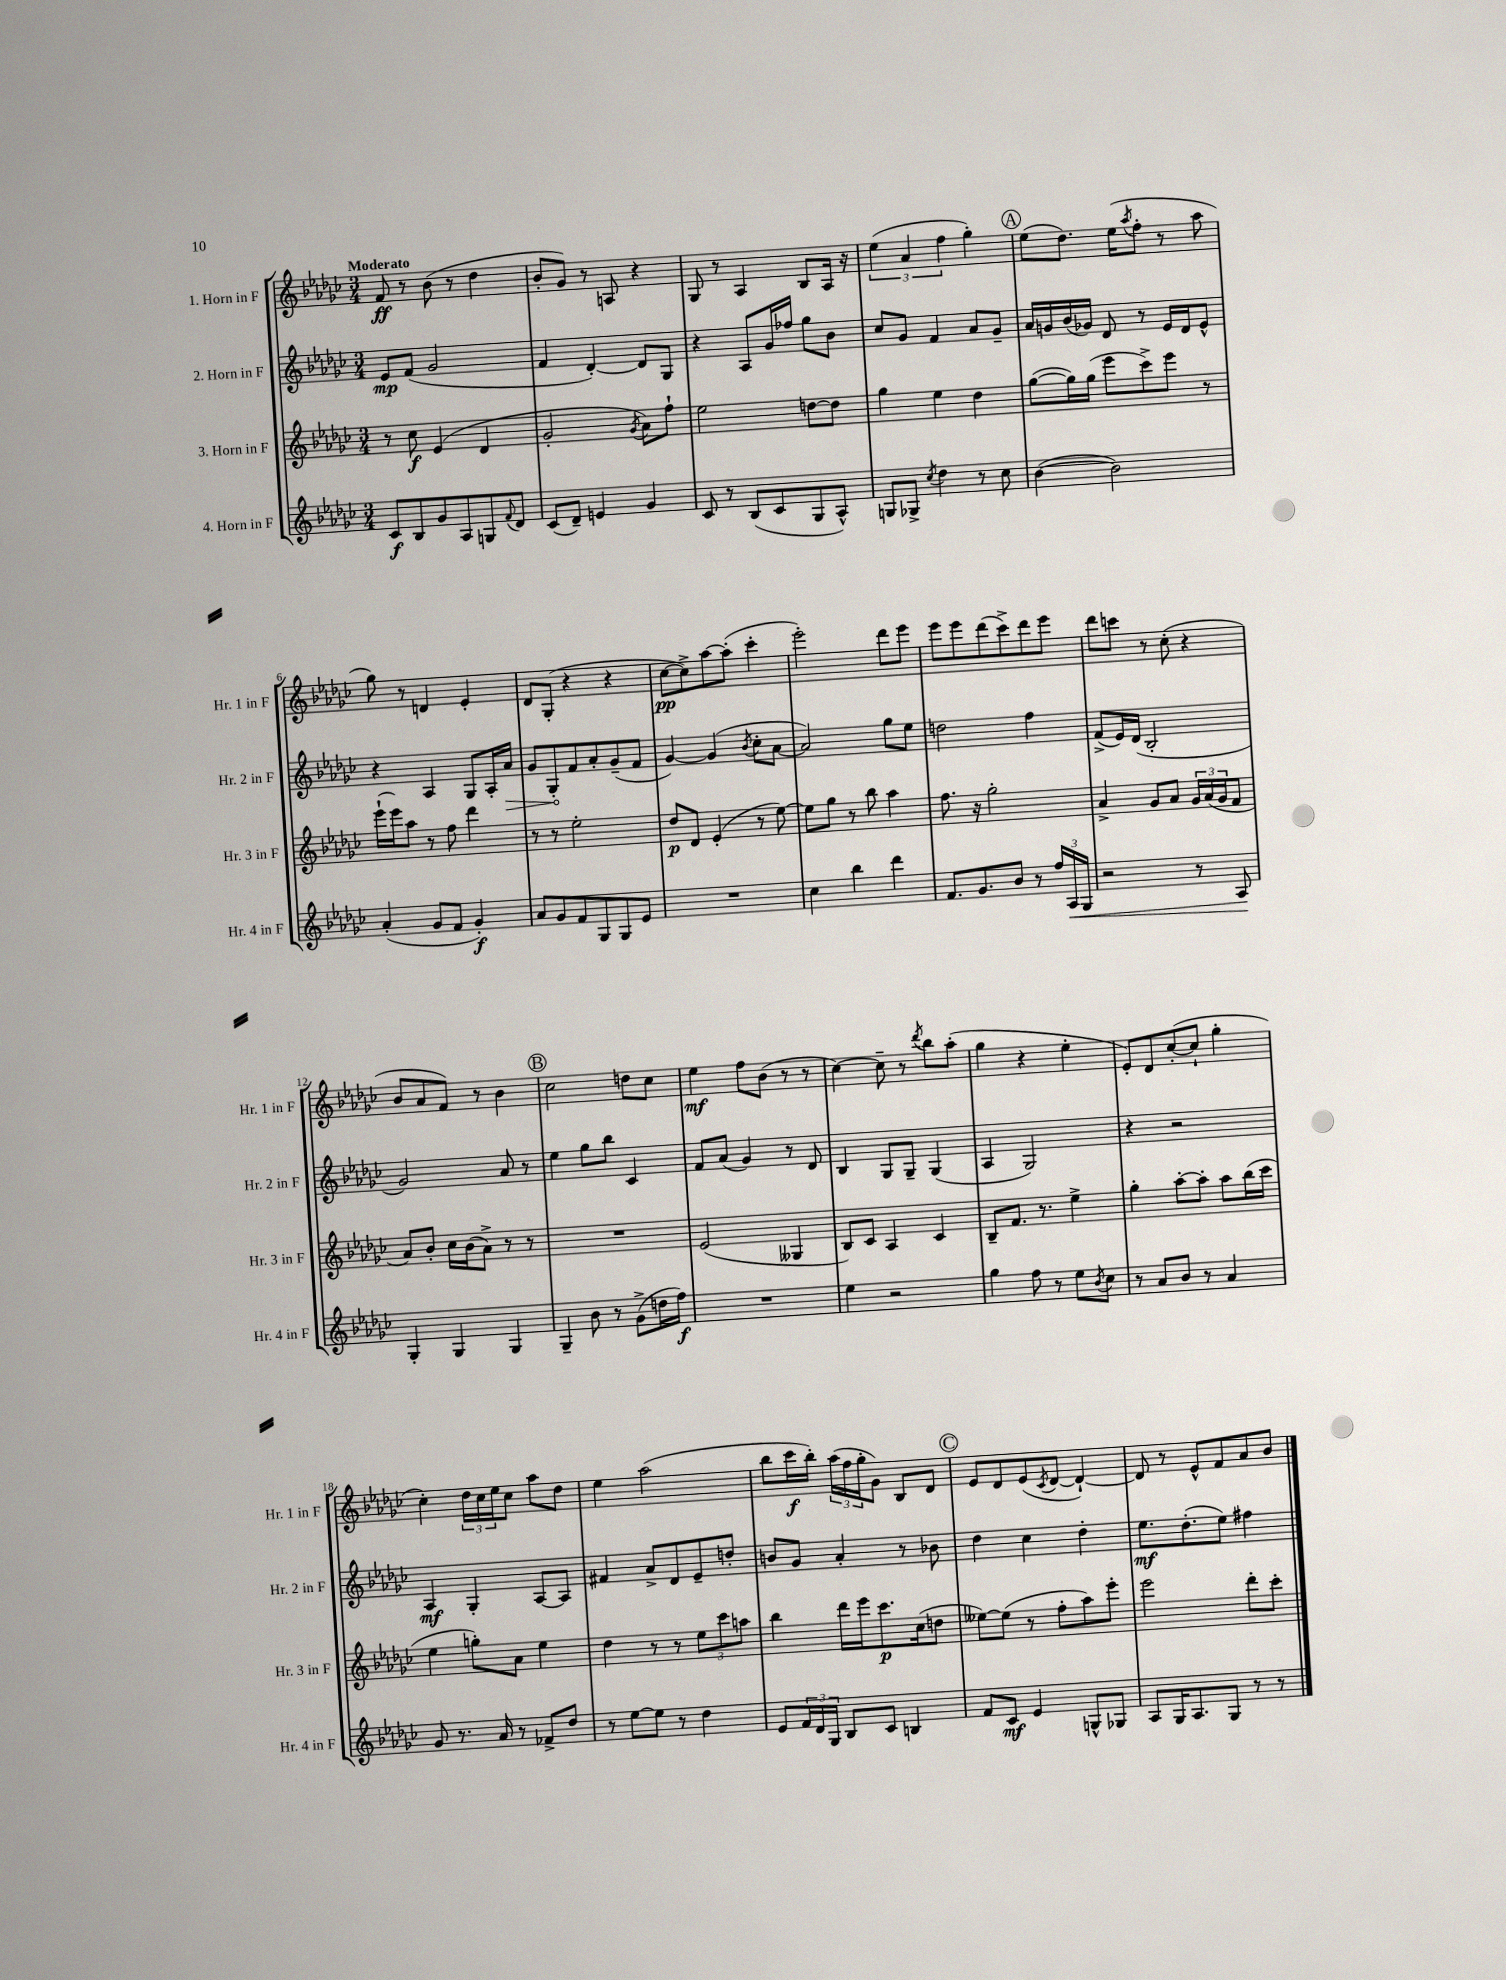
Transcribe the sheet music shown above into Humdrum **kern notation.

**kern	**kern	**kern	**kern
*staff4	*staff3	*staff2	*staff1
*clefG2	*clefG2	*clefG2	*clefG2
*k[b-e-a-d-g-c-]	*k[b-e-a-d-g-c-]	*k[b-e-a-d-g-c-]	*k[b-e-a-d-g-c-]
*M3/4	*M3/4	*M3/4	*M3/4
8c-	8r	8e-	8f
8B-	8cc-	(8f	8r
8g-	(4e-	2g-	(8b-
8A-	.	.	8r
8G	4d-	.	4dd-
8qqf	.	.	.
8d-	.	.	.
=	=	=	=
(8c-	2g-'	4f	8b-'
8d-~)	.	.	8g-)
4e	.	[4d-')	8r
.	.	.	8A
.	8qg-	.	.
4g-	8a-)	8d-]	4r
.	8ff`	8G-	.
=	=	=	=
8c-	2ee-	4r	8G-
8r	.	.	8r
(8B-	.	8A-	4A-
8c-	.	16g-	.
.	.	16ff-	.
8G-	[8dd	8gg-	8B-
8A-^^)	8dd]	8b-	16A-
.	.	.	16r
=	=	=	=
8G	4gg-	8cc-	(6ee-
8G-^	.	8g-	.
.	.	.	6a-
8qcc-	.	.	.
4dd-	4ee-	4f	.
.	.	.	6ff
8r	4dd-	8a-	4gg-')
8cc-	.	8g-~	.
=	=	=	=
([4b-	([8gg-	16a-	(8ee-
.	.	16g	.
.	16gg-])	(16b-	8.dd-)
.	(16gg-	16g-)	.
2b-])	8eee-	8d-	.
.	.	.	(16ee-
.	.	.	8qaa-
.	8ccc-^)	8r	8ff'
.	8eee-	16e-	8r
.	.	16d-	.
.	8r	8e-^^	8aa-
=	=	=	=
(4a-'	(16eee-`	4r	8gg-)
.	16eee-)	.	.
.	8aa-	.	8r
8g-	8r	4A-	4d
8f	8ff	.	.
4g-')	4ddd-	8G-	4e-'
.	.	16A-'	.
.	.	16a-	.
=	=	=	=
8a-	8r	8g-	8d-
8g-	8r	8G-'	(8G-'
8f	2ee-'	8f	4r
8G-	.	8a-'	.
8G-	.	(8g-~	4r
8e-	.	8f	.
=	=	=	=
2.r	8dd-	[4g-)	[8cc-
.	8d-	.	8cc-^])
.	(4e-'	(4g-]	[8aa-
.	.	.	(8aa-']
.	.	8qb-	.
.	8r	8cc-'	4ccc-'
.	[8ee-)	[8a-	.
=	=	=	=
4cc-	8ee-]	2a-])	2eee-')
.	8gg-	.	.
4bb-	8r	.	.
.	8bb-	.	.
4ddd-	4aa-	8gg-	8ddd-
.	.	8ee-	8eee-
=	=	=	=
8.f	8.ff	2dd	8eee-
.	.	.	8eee-
8.g-	16r	.	.
.	2gg-'	.	(8ddd-
8b-	.	.	8ccc-^)
8r	.	4ff	8ddd-
24ff	.	.	8eee-
24A-	.	.	.
24G-	.	.	.
=	=	=	=
2r	4a-^	(8f^	8ddd-
.	.	16e-)	8ccc
.	.	(16d-	.
.	8g-	2B-'	8r
.	8a-	.	(8cc-'
8r	24g-	.	4r
.	(24a-	.	.
.	24g-	.	.
8A-	8f	.	.
=	=	=	=
4G-'	8a-)	2g-)	8b-
.	8b-'	.	8a-
4G-	16cc-	.	8f)
.	(16b-	.	.
.	8a-^)	.	8r
4G-	8r	8a-	4b-
.	8r	8r	.
=	=	=	=
4G-~	2.r	4ee-	2cc-
8b-	.	8gg-	.
8r	.	8bb-	.
(8g-^	.	4c-	8dd
16dd	.	.	8cc-
16ff)	.	.	.
=	=	=	=
2.r	(2e-	8f	4ee-
.	.	(8a-	.
.	.	4g-)	8ff
.	.	.	(8b-
.	4G--	8r	8r
.	.	8d-	8r
=	=	=	=
4ee-	8B-)	4B-	[4cc-)
.	8c-	.	.
2r	4A-	8G-	8cc-~]
.	.	8G-~	8r
.	.	.	8qddd-
.	4c-	(4G-	8bb-
.	.	.	(8aa-'
=	=	=	=
4gg-	8B-~	4A-	4gg-
.	8.f	.	.
8ff	.	2G-)	4r
.	8.r	.	.
8r	.	.	.
8ee-	4ee-^	.	4ee-'
8qb-	.	.	.
8cc-	.	.	.
=	=	=	=
8r	4gg-'	4r	8e-')
8a-	.	.	8d-
8b-	[8aa-'	2r	([8cc-'
8r	8aa-']	.	8cc-`]
4a-	8aa-	.	4gg-'
.	(16bb-	.	.
.	16ccc-	.	.
=	=	=	=
8g-	4ee-	4A-	4cc-')
8.r	.	.	.
.	8gg')	4G-'	24dd-
.	.	.	24cc-
16a-	.	.	.
.	.	.	24ee-
8r	8a-	.	8cc-
8f-^	4ee-	[8A-	8aa-
8dd-	.	8A-]	8dd-
=	=	=	=
8r	4dd-	4f#	4ee-
[8ee-	.	.	.
8ee-]	8r	8a-^	(2aa-
8r	8r	8d-	.
4dd-	12ee-	8e-~	.
.	12ccc-	.	.
.	.	8dd'	.
.	12aa	.	.
=	=	=	=
8e-	4bb-	8b	8bb-
24f	.	8g-	16ccc-
24d-	.	.	.
.	.	.	16bb-')
24G-	.	.	.
8B-	16ddd-	4a-'	(24aa-
.	.	.	24ff
.	16eee-	.	.
.	.	.	24gg-'
8c-	8.ccc-	.	8g-)
4B	.	8r	8B-
.	(16cc-	.	.
.	8dd	8b-	8d-
=	=	=	=
8f	[8ee--)	4dd-	8e-
8c-	(8ee--]	.	8d-
4e-	8r	4cc-	(8e-
.	.	.	8qc-
.	8ff'	.	[8d-
8G^^	8aa-)	4dd-'	4d-`_)
8G-	8eee-'	.	.
=	=	=	=
8A-	2eee-	8.ee-	8d-]
16G-	.	.	8r
8.A-	.	(8.dd-'	.
.	.	.	8e-^^
8G-	.	8ee-)	8f
8r	8ddd-'	4ff#	8a-
8r	8ccc-'	.	8b-
==	==	==	==
*-	*-	*-	*-
